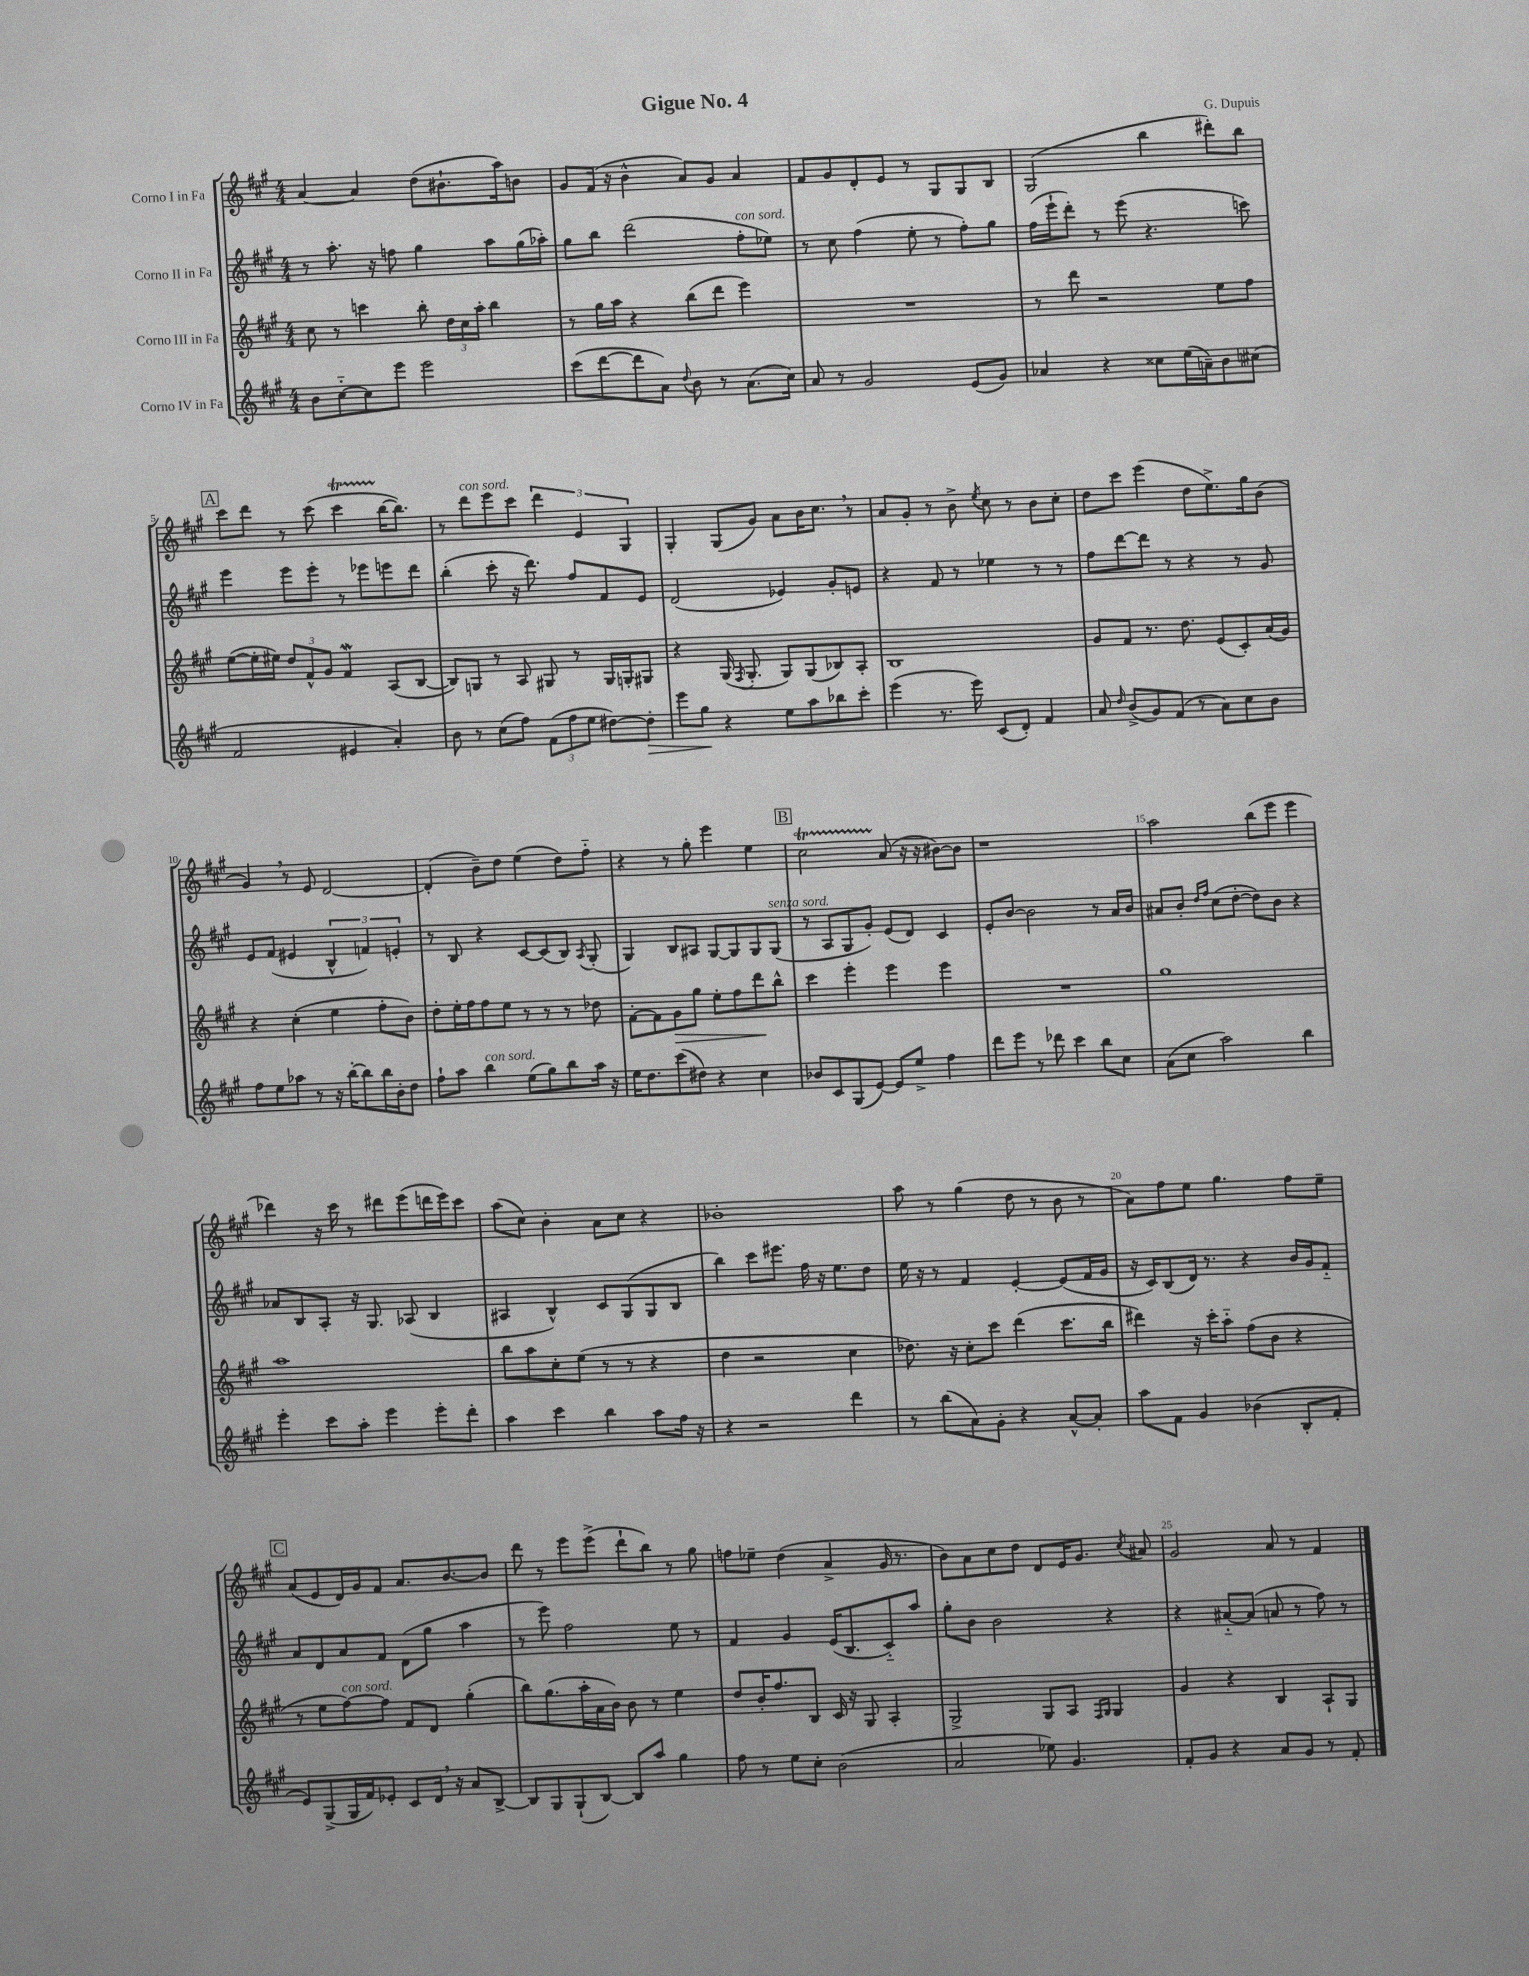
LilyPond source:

\header { title = "Gigue No. 4" composer = "G. Dupuis" }
<<
\new StaffGroup <<
\new Staff = "s0" \with { instrumentName = "Corno I in Fa" } {
    \clef treble \key a \major \numericTimeSignature \time 4/4
    \autoBeamOff a'4~ a'4 d''8[( bis'8.-! a''16) b'8] |
    gis'8[ fis'16]( r16 b'4-^ a'8[) gis'8] a'4 |
    fis'8[ gis'8 d'8-. e'8] r8 gis8[ gis8 b8] |
    gis2( b''4 dis'''8[-.) b''8] |
    \mark \markup { \box "A" } cis'''8[ d'''8] r8 cis'''8( cis'''4\startTrillSpan b''16[~\stopTrillSpan b''8.]) |
    r8 d'''8[^\markup { \italic "con sord." } e'''8 cis'''8] \tuplet 3/2 { d'''4 e'4 gis4 } |
    gis4-. gis8[( gis'8]) a'8[ b'16 cis''8.] \breathe r8 |
    a'8[ gis'8]-. r8 b'8-> \acciaccatura { e''8 } cis''8 r8 b'8[ cis''8]-. |
    d''8[ cis'''8] e'''4( d''8[ e''8.->) gis''16 b'8]( |
    gis'4) \breathe r8 e'8 d'2~ |
    d'4-.( b'8[--) d''8] e''4( d''8[) fis''8]-_ |
    r4 r8 gis''8-. e'''4 e''4 |
    \mark \markup { \box "B" } cis''2\startTrillSpan a'8\stopTrillSpan( r16 r16 bis'8[~) bis'8] |
    r1 |
    a''2 b''8[( e'''8] e'''4 |
    des'''4) r16 cis'''16 r8 dis'''8[ e'''8( d'''16 e'''16) cis'''8] |
    a''8[( cis''8]) b'4-. a'8[ cis''8] r4 |
    bes'1-. |
    a''8 r8 gis''4( d''8 r8 b'8 r8 |
    a'8[) fis''8 e''8] gis''4. fis''8[ e''8]-- |
    \mark \markup { \box "C" } a'8[( e'8 d'16) gis'16 fis'8] a'8.[ b'8.~ b'8] |
    d'''8 r8 e'''8[ e'''8]->( d'''8[-! b''8]) r8 gis''8 |
    f''8[ ees''8]-- d''4( a'4-> gis'16 r8. |
    b'8[) a'8 cis''8 d''8] d'8[ e'16 gis'8.] \acciaccatura { cis''8 } ais'8 |
    gis'2 a'8 r8 fis'4 \bar "|." |
}
\new Staff = "s1" \with { instrumentName = "Corno II in Fa" } {
    \clef treble \key a \major \numericTimeSignature \time 4/4
    \autoBeamOff r8 a''8.-. r16 f''8 gis''4 a''8[ gis''16( aes''16]-.) |
    gis''8[ b''8] d'''2( fis''8[-.^\markup { \italic "con sord." } ees''8]) |
    r8 cis''8 fis''4( e''8-. r8 fis''8[-.) gis''8] |
    fis''16[( e'''16-! d'''8]-.) r8 e'''8( r4. c'''8) |
    \mark \markup { \box "A" } e'''4 e'''8[ e'''8]-. r8 ees'''8[ e'''8 d'''8] |
    b''4-.( cis'''8-. r16 d'''8.) fis''8[ fis'8 e'8] |
    d'2( ees'4) gis'8[-. e'8] |
    r4 fis'8 r8 ees''4 r8 r8 |
    fis''8[ d'''8~ d'''8] r8 r4 r8 gis'8 |
    e'8[ fis'8]( eis'4 \tuplet 3/2 { b4-^ f'4) e'4-. } |
    r8 b8 r4 cis'8[~ cis'8( b8]) \acciaccatura { a8 } gis8-.( |
    gis4) b8[ ais8] gis8[~ gis8 gis8 gis8]^\markup { \italic "senza sord." }( |
    \mark \markup { \box "B" } r8 a8[ gis8 gis'8]-.) e'8[( d'8]) cis'4 |
    e'8[-. b'8]~ b'2 r8 a'16[ b'16] |
    ais'8[ b'8]-. \grace { d''16[ fis''16] } cis''8[( d''8]~-. d''8[) b'8] r4 |
    aes'8[ b8 a8]-. r16 gis8. aes8( b4 |
    ais4 b4-^) cis'8[ gis8( gis8 b8] |
    b''4) cis'''8[ eis'''8.] fis''16 r16 e''8.[ d''8] |
    e''16 r16 r8 fis'4 e'4~-. e'8[( fis'16 gis'16] |
    r16 cis'16[) b8( d'16]) r8. r4 b'16[ gis'16 fis'8]-_ |
    \mark \markup { \box "C" } a'8[ d'8 a'8 fis'8] d'8[( gis''8] a''4 |
    r8 e'''8) fis''2 e''8 r8 |
    fis'4 gis'4 e'16[( b8. cis'8-_) a''8] |
    gis''8[-. b'8] b'2 r4 |
    r4 ais'8[~-_ ais'8]( a'8 r8 fis''8) r8 \bar "|." |
}
\new Staff = "s2" \with { instrumentName = "Corno III in Fa" } {
    \clef treble \key a \major \numericTimeSignature \time 4/4
    \autoBeamOff cis''8 r8 c'''4 b''8-. \tuplet 3/2 { d''16[ cis''16 a''16]-. } b''4 |
    r8 gis''16[ a''16] r4 b''8[( d'''8] e'''4) |
    R1 |
    r8 d'''8 r2 e''8[ fis''8] |
    \mark \markup { \box "A" } e''8[~( e''16-. eis''16]) \tuplet 3/2 { d''8[ fis'8-^ gis'8] } fis'4\mordent a8[( b8]~ |
    b8[) g8] r8 a8 gis8 r8 gis16[ g16-. gis8] |
    r4 gis16( \acciaccatura { fis8 } gis8.-. gis8[) gis8( bes8) a8]-. |
    b1 |
    gis'8[ fis'8] r8. d''8. e'8[( cis'8-.) a'16( gis'16]) |
    r4 cis''4-.( e''4 fis''8[-. b'8]) |
    d''8[-. e''16-. fis''16 fis''8 e''8] r8 r8 r8 des''8 |
    fis'8[~-. fis'8 gis'8\> gis''8] e''8[-. fis''8 d'''8\! b''8]-^ |
    \mark \markup { \box "B" } cis'''4 e'''4-. e'''4 e'''4 |
    R1 |
    gis''1 |
    a''1 |
    b''8[ a''8 cis''8-. e''8]( r8 r8 r4 |
    d''4 r2 cis''4 |
    des''8.) r16 cis''8[-. cis'''8] d'''4( cis'''8.[ b''16] |
    dis'''4) r16 cis'''16[-. a''8]-_ fis''8[( b'8] r4 |
    \mark \markup { \box "C" } r8 e''8[ fis''8~^\markup { \italic "con sord." }) fis''8] fis'8[ d'8] gis''4-.( |
    b''8[) gis''8.( a''16-. a'16 b'16]) b'8 r8 e''4 |
    d''8[ b'16-. fis''8. b8] cis'16 r16 gis8 a4-. |
    gis2-> gis8[ a8] \grace { fis16[ gis16] } gis4 |
    gis'4 r4 b4 a8[-! gis8] \bar "|." |
}
\new Staff = "s3" \with { instrumentName = "Corno IV in Fa" } {
    \clef treble \key a \major \numericTimeSignature \time 4/4
    \autoBeamOff b'8[ cis''8~-_ cis''8 e'''8] e'''2 |
    cis'''8[( d'''8~ d'''8 a'8]) \appoggiatura { d''8 } b'8 r8 a'8.[( cis''16]) |
    a'8 r8 gis'2 e'8[( gis'8]) |
    aes'4 r4 cisis''8[ e''16( a'16--) b'8 cis''8]( |
    \mark \markup { \box "A" } fis'2 eis'4 a'4-.) |
    b'8 r8 cis''8[( fis''8]) \tuplet 3/2 { fis'8[( fis''8 e''8] } dis''8[~) dis''8]-.\> |
    e'''8[ gis''8]\! r4 e''8[ a''8 bes''8 cis'''8]-. |
    e'''4( r8. e'''16) cis'8[( d'8]-.) fis'4 |
    a'8 \grace { d''16 } b'8[->( gis'8) fis'8]( r8 a'8[) cis''8 b'8] |
    fis''8[ e''8 aes''8] r8 r16 b''16[~-. b''8 b''16 b'16-. d''8] |
    fis''8[-! a''8] b''4^\markup { \italic "con sord." } e''8[( gis''8) b''8 a''16] r16 |
    e''16[ d''8. cis'''8( dis''8]) r4 cis''4 |
    \mark \markup { \box "B" } bes'8[ cis'8 gis8( e'8]~) e'8[ e''8]-> fis''4 |
    d'''8[ e'''8] r8 des'''8 cis'''4 b''8[ cis''8] |
    a'8[( cis''8] a''2) b''4 |
    e'''4-. cis'''8[ a''8]-. e'''4 e'''8[-. d'''8]-. |
    a''4 cis'''4 b''4 a''8[ fis''16] r16 |
    r4 r2 d'''4 |
    r8 b''8[( a'8) gis'8]-. r4 a'8[~-^ a'8]-. |
    a''8[ fis'8] gis'4 bes'4( b8[-. fis'8]-. |
    \mark \markup { \box "C" } e'8[) gis8->( gis16 fis'16) ees'8]-. cis'8[ d'16] \breathe r16 a'8[ b8]~-> |
    b8[ gis8 gis8-!( b8]~) b8[ a''8] gis''4 |
    fis''8 r8 e''8[ cis''8]-. b'2( |
    a'2 ees''8) gis'4. |
    fis'8[-. gis'8] r4 a'8[ gis'8] r8 fis'8-. \bar "|." |
}
>>
>>
\layout { \context { \Score \override BarNumber.break-visibility = ##(#f #t #t) barNumberVisibility = #(every-nth-bar-number-visible 5) } }
